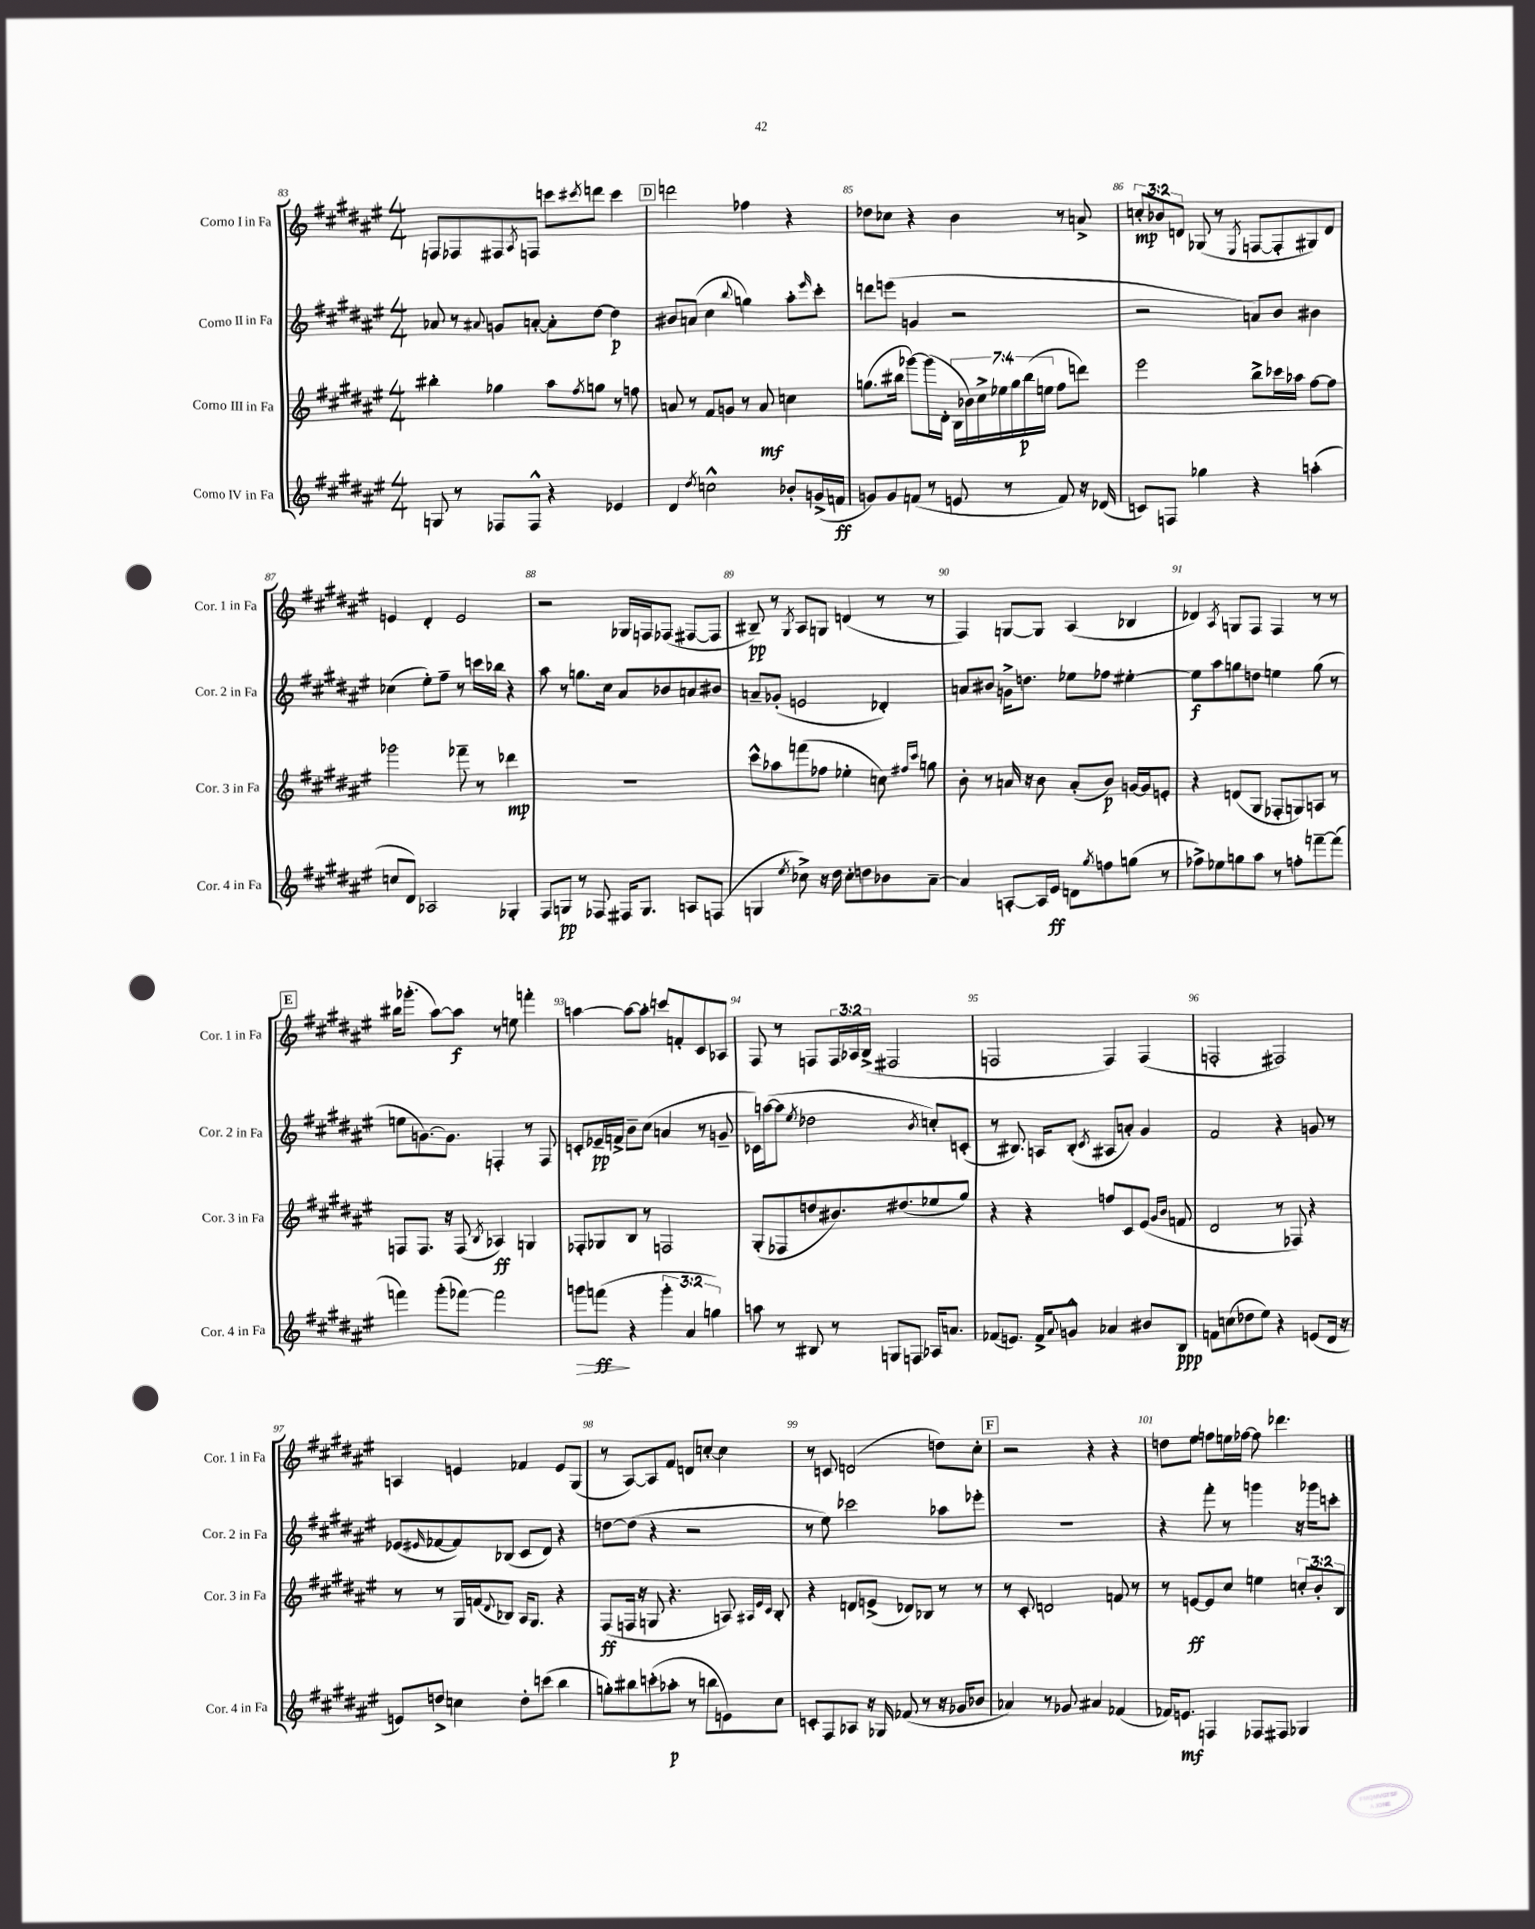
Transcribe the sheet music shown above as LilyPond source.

<<
\new StaffGroup <<
\new Staff = "s0" \with { instrumentName = "Corno I in Fa" shortInstrumentName = "Cor. 1 in Fa" } {
    \clef treble \key fis \major \numericTimeSignature \time 4/4 \override Staff.TupletNumber.text = #tuplet-number::calc-fraction-text
    f8 fes8 fis8 \acciaccatura { ais8 } f8 c'''8 \acciaccatura { cis'''8 } d'''8 cis'''4 |
    \mark \markup { \box "D" } d'''2 fes''4 r4 |
    des''8 ces''8 r4 b'4 r8 a'8-> |
    \tuplet 3/2 { c''8-.\mp bes'8 d'8 } ges8( r8 \acciaccatura { eis8 } f8~ f8-. gis8) d'8 |
    e'4 dis'4-. e'2 |
    r2 ges16 f16 fes8( fis8~ fis8 |
    bis8--\pp) r8 \acciaccatura { gis8 } ais8 g8 d'4( r8 r8 |
    fis4) g8~ g8 ais4( bes4 |
    des'4) \acciaccatura { ais8 } g8 fis8 fis4 r8 r8 |
    \mark \markup { \box "E" } bis''16 ges'''8.-.( ais''8~) ais''8\f r8 e''8 f'''4-. |
    a''4~ a''8~ a''8-. c'''8 f'8-. cis'8 aes8 |
    fis8 r8 f8 \tuplet 3/2 { f16 aes16 b16->( } fis2 |
    f2 f4) f4( |
    f2-. fis2) |
    a4 e'4 fes'4 e'8 gis8( |
    r8 ais8~) ais8 fis'8 d'8 c''8~-. c''4 |
    r8 c'8 d'2( d''8) cis''8-. |
    \mark \markup { \box "F" } r2 r4 r4 |
    d''8 eis''8 f''8 e''16 fes''16~ fes''8 des'''4. \bar "|." |
}
\new Staff = "s1" \with { instrumentName = "Corno II in Fa" shortInstrumentName = "Cor. 2 in Fa" } {
    \clef treble \key fis \major \numericTimeSignature \time 4/4
    aes'8 r8 \appoggiatura { ais'8 } g'8 a'8~-. a'8-. dis''8~ dis''4\p |
    \mark \markup { \box "D" } bis'8 a'8( cis''4 \appoggiatura { b''8 } g''4) ais''8-. \grace { eis'''16 } cis'''8-. |
    d'''8 e'''8( g'4 r2 |
    r2 a'8) b'8 bis'4 |
    ces''4( eis''8-.) fis''8-- r8 c'''16 bes''16 r4 |
    ais''8 r8 g''8. cis''16 ais'8 bes'8 a'8 bis'8 |
    a'8-- ges'8-.( e'2 des'4-.) |
    a'8 bis'8 g'16-> d''8. ees''8 fes''8 eis''4~-. |
    eis''8\f ais''8 g''8 d''8 e''4 g''8( r8 |
    \mark \markup { \box "E" } e''8 g'8.~) g'8. f4-. r8 f8 |
    c'8-. ees'16--\pp f'16-> b'8-- cis''8( a'4 r8 g'8-- |
    ces'16) a''16~( a''8 \acciaccatura { eis''8 } des''2 \acciaccatura { b'8 } c''8-.) c'8-.( |
    r8 bis8.) a16 bis8-.( \acciaccatura { cis'8 } ais8 a'8-.) gis'4 |
    fis'2 r4 g'8 r8 |
    ees'8( \grace { eis'16 } fes'8~ fes'8) bes8( cis'8 dis'8) r4 |
    d''8~ d''8( r4 r2 |
    r8 eis''8) ces'''2 aes''8 ees'''8-. |
    \mark \markup { \box "F" } R1 |
    r4 fis'''8-. r8 g'''4 r16 ges'''16 c'''8-. \bar "|." |
}
\new Staff = "s2" \with { instrumentName = "Corno III in Fa" shortInstrumentName = "Cor. 3 in Fa" } {
    \clef treble \key fis \major \numericTimeSignature \time 4/4 \override Staff.TupletNumber.text = #tuplet-number::calc-fraction-text
    bis''4-. ges''4 ais''8 \acciaccatura { fis''8 } g''8 r8 f''8 |
    \mark \markup { \box "D" } a'8 r8 fis'8 g'8 r8 a'8\mf c''4 |
    g''8.( bis''16 ges'''8~) ges'''16( dis'16-. \tuplet 7/4 { b16 bes'16) cis''16-> ees''16 g''16 bis''16\p( e''16 } fis''8 d'''8) |
    eis'''2 b''8-> ces'''16 aes''16 fis''8~ fis''8 |
    ges'''2 fes'''8-- r8 des'''4\mp |
    R1 |
    cis'''8-^ aes''8 f'''8( fes''8 ees''4-. c''8) \grace { fis''16 cis'''16 } g''8 |
    b'8-. r8 a'16 r16 b'8 a'8-.( b'8\p) g'16~ g'16 e'8-. |
    r4 d'8( gis8 fes8-. g8) a8 r8 |
    \mark \markup { \box "E" } f8 f8. r16 f8( \acciaccatura { b8 } aes4\ff) g4 |
    fes8-. ges8 b8 r8 f2 |
    gis8-.( fes8 d''8 bis'8.) dis''8.( ees''8 gis''8) |
    r4 r4 f''8 cis'8 eis'8( \grace { gis'16 b'16 } f'8 |
    dis'2 r8 fes8) r4 |
    r8 r8 gis16 f'16( \appoggiatura { dis'8 } bes8) ais16 gis8. r4 |
    fis8\ff( f16 r16 g8 r4. a8) \grace { ais32 eis'32 cis'32 } b8-. |
    r4 d'8 e'8->( des'8) bes8 r8 r8 |
    \mark \markup { \box "F" } r8 cis'8-. d'2 f'8 r8 |
    r8 e'8~\ff e'8 cis''8 e''4 \tuplet 3/2 { c''8-. b'8-. b8 } \bar "|." |
}
\new Staff = "s3" \with { instrumentName = "Corno IV in Fa" shortInstrumentName = "Cor. 4 in Fa" } {
    \clef treble \key fis \major \numericTimeSignature \time 4/4 \override Staff.TupletNumber.text = #tuplet-number::calc-fraction-text
    g8 r8 fes8 fes8-^ r4 ees'4 |
    \mark \markup { \box "D" } dis'4 \acciaccatura { dis''8 } c''2-^ bes'8-. g'16->( f'16\ff |
    g'8) g'8 f'8( r8 e'8 r8 f'8) r16 des'16( |
    c'8) f8 ges''4 r4 a''4-.( |
    c''8 dis'8) aes2 ges4-. |
    fis8 g8\pp r8 fes8 fis16 g8. a8 f8( |
    g4 \acciaccatura { eis''8 } ces''8->) r16 dis''16 ces''8-. d''8 bes'8 ais'8~-- |
    ais'4 a8~-. a16 eis'16\ff d'8 \acciaccatura { gis''8 } f''8 g''8( r8 |
    fes''8->) ees''8 g''8 ais''8 r8 f''8-. f'''8~-- f'''8( |
    \mark \markup { \box "E" } f'''4) gis'''8-.( fes'''8~) fes'''2 |
    g'''8\> f'''8\ff\!( r4 \tuplet 3/2 { g'''4-. ais'4 g''4) } |
    a''8 r8 bis8 r8 g8 f8 aes16 a'8. |
    fes'8( e'8.) fes'16-> \appoggiatura { ais'8 } g'8-^ aes'4 bis'8 b8\ppp |
    f'8 c''8( des''8 eis''8) r4 e'8( dis'16 r16 |
    e'8) d''8-> c''4 d''8-. c'''8( b''4 |
    g''8-.) bis''8 c'''8-.( aes''8-.\p r8 b''8 e'8) cis''8 |
    c'8-. fis8 aes8 r16 ges16 fes'8( r8 r16 ges'16 bes'8 |
    \mark \markup { \box "F" } aes'4) r8 ges'8 ais'4 fes'4( |
    fes'16) e'8.\mf f4 fes8 fis8 ges4 \bar "|." |
}
>>
>>
\layout { \context { \Score currentBarNumber = #83 \override BarNumber.break-visibility = ##(#f #t #t) barNumberVisibility = #all-bar-numbers-visible } }
